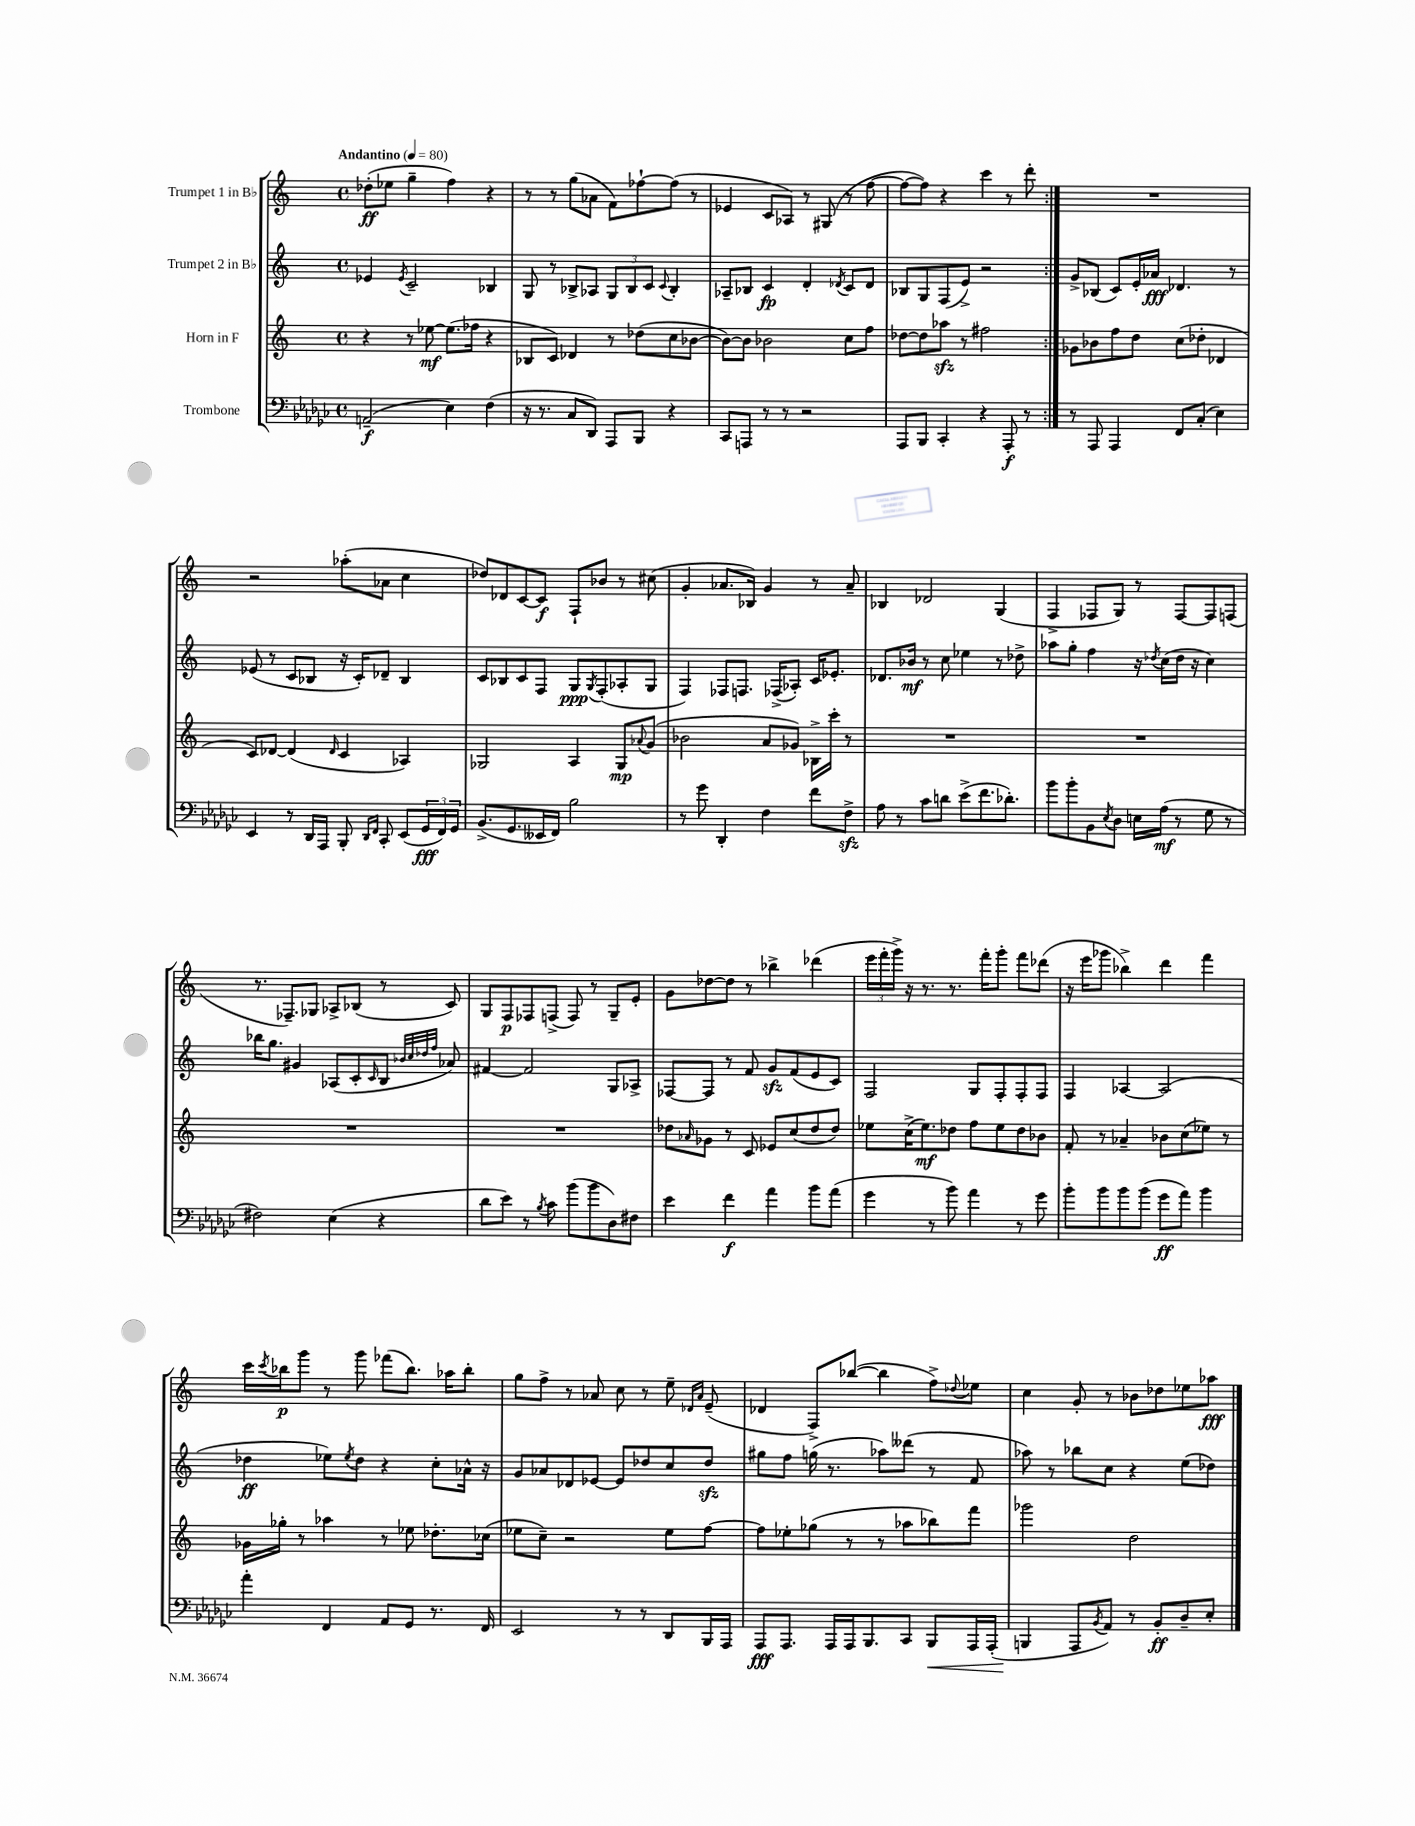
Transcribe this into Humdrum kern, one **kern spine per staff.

**kern	**dynam	**kern	**dynam	**kern	**dynam	**kern	**dynam
*part4	*part4	*part3	*part3	*part2	*part2	*part1	*part1
*staff4	*staff4	*staff3	*staff3	*staff2	*staff2	*staff1	*staff1
*I"Trombone	*	*I"Horn in F	*	*I"Trumpet 2 in B♭	*	*I"Trumpet 1 in B♭	*
*clefF4	*	*clefG2	*	*clefG2	*	*clefG2	*
*k[b-e-a-d-g-c-]	*	*k[]	*	*k[]	*	*k[]	*
*M4/4	*	*M4/4	*	*M4/4	*	*M4/4	*
*met(c)	*	*met(c)	*	*met(c)	*	*met(c)	*
*MM80	*	*MM80	*	*MM80	*	*MM80	*
=1	=1	=1	=1	=1	=1	=1	=1
!	!	!	!	!	!	!LO:TX:a:B:t=Andantino	!
(2AAn~/	f	4r	.	4e-X/	.	(8dd-X'\L	ff
.	.	.	.	.	.	8ee-X\J	.
.	.	.	.	8qe-/	.	.	.
.	.	8r	.	2c~/	.	4gg~\	.
.	.	[8ee-X\	mf	.	.	.	.
4E-\)	.	(8.ee-\L]	.	.	.	4ff\)	.
.	.	16ff-X\Jk	.	.	.	.	.
(4F\	.	4r	.	4B-X/	.	4r	.
=2	=2	=2	=2	=2	=2	=2	=2
16r	.	8B-X/L	.	8G/	.	8r	.
8.r	.	.	.	.	.	.	.
.	.	8c/J)	.	8r	.	8r	.
8C-/L	.	4d-X/	.	8B-X^/L	.	(8gg\L	.
8DD-/J)	.	.	.	8A-X/J	.	8a-X\J	.
8AAA-/L	.	8r	.	12G/L	.	8f\L)	.
.	.	.	.	12B-/	.	.	.
8BBB-/J	.	(8dd-X\L	.	.	.	[8ff-X`\	.
.	.	.	.	12c/J	.	.	.
.	.	.	.	8qqc/	.	.	.
4r	.	8cc\	.	4B-'/	.	(8ff-\J]	.
.	.	[8b-X\J	.	.	.	8r	.
=3	=3	=3	=3	=3	=3	=3	=3
8CC-/L	.	8b-\L_)	.	8A-X~/L	.	4e-X/	.
8AAAn/J	.	8b-\J]	.	8B-X/J	.	.	.
8r	.	2b-X\	.	4c/	fp	8c/L	.
8r	.	.	.	.	.	8A-X/J)	.
2r	.	.	.	4d'/	.	8r	.
.	.	.	.	.	.	(8G#X/	.
.	.	.	.	8qd-X/	.	.	.
.	.	8cc\L	.	8c/L	.	8r	.
.	.	8ff\J	.	8d-/J	.	[8ff\	.
=4	=4	=4	=4	=4	=4	=4	=4
8AAA-/L	.	[8dd-X\L	.	8B-X/L	.	8ff\L_	.
8BBB-/J	.	8dd-\]	.	8G/	.	8ff\J])	.
4CC-'/	.	8aa-Xzz\J	.	(8F/	.	4r	.
.	.	8r	.	8e^/J)	.	.	.
4r	.	2ff#X\	.	2r	.	4ccc\	.
8AAA-'/	f	.	.	.	.	8r	.
8r	.	.	.	.	.	8ddd'\	.
=5:|!	=5:|!	=5:|!	=5:|!	=5:|!	=5:|!	=5:|!	=5:|!
8r	.	8g-X\L	.	8g^/L	.	1r	.
8AAA-/	.	8b-X\	.	(8B-X/J	.	.	.
4AAA-/	.	8ff\	.	8c/L)	.	.	.
.	.	8dd\J	.	16e'/L	.	.	.
.	.	.	.	16a-X/JJ	fff	.	.
8FF/L	.	(8cc\L	.	4.d-X/	.	.	.
(8C-'/J	.	8dd-X'\J	.	.	.	.	.
4E-\)	.	4d-X/	.	.	.	.	.
.	.	.	.	8r	.	.	.
!!LO:LB:g=z
=6	=6	=6	=6	=6	=6	=6	=6
4EE-/	.	8c/L)	.	(8e-X/	.	2r	.
.	.	[8d-X/J	.	8r	.	.	.
8r	.	(4d-/]	.	8c/L	.	.	.
16DD-/LL	.	.	.	8B-X/J	.	.	.
16AAA-/JJ	.	.	.	.	.	.	.
.	.	16qqd-/	.	.	.	.	.
8BBB-'/	.	4c/	.	16r	.	(8aa-X'\L	.
.	.	.	.	16c'/KL)	.	.	.
16qqDD-/LL	.	.	.	.	.	.	.
16qqFF/JJ	.	.	.	.	.	.	.
8CC-'/	.	.	.	8d-X~/J	.	8a-X\J	.
(8EE-/L	.	4A-X/)	.	4B-/	.	4cc\	.
24GG-/L	fff	.	.	.	.	.	.
24FF/)	.	.	.	.	.	.	.
24GG-/JJ	.	.	.	.	.	.	.
=7	=7	=7	=7	=7	=7	=7	=7
(8.BB-^/L	.	2G-X/	.	8c/L	.	8dd-X/L)	.
.	.	.	.	8B-X/	.	8d-X/	.
8.GG-/	.	.	.	.	.	.	.
.	.	.	.	8c/	.	[8c/	.
16EE--X/L	.	.	.	8F/J	.	8c/J]	f
16FF/JJ)	.	.	.	.	.	.	.
2B-\	.	4A/	.	8G/L	ppp	8F`/L	.
.	.	.	.	8qG/	.	.	.
.	.	.	.	(8F'/	.	8b-X/J	.
.	.	8G-/L	mp	8A-X'/	.	8r	.
.	.	8qqa-X/	.	.	.	.	.
.	.	(8g/J	.	8G/J	.	(8cc#X\	.
=8	=8	=8	=8	=8	=8	=8	=8
8r	.	2b-X\	.	4F/)	.	4g'/	.
8g-\	.	.	.	.	.	.	.
4DD-'/	.	.	.	8F-X/L	.	8.a-X/L	.
.	.	.	.	8.Fn/J	.	.	.
.	.	.	.	.	.	16B-X/Jk)	.
4F\	.	8a/L	.	.	.	4g/	.
.	.	.	.	(16F-X^/KL	.	.	.
.	.	8g-X/J)	.	8A-X'/J)	.	.	.
8f\L	.	16B-X^\LL	.	16c/KL	.	8r	.
.	.	16ccc'\JJ	.	8.e-X'/J	.	.	.
8Fzz^\J	.	8r	.	.	.	8a-~/	.
=9	=9	=9	=9	=9	=9	=9	=9
8A-\	.	1r	.	8.d-X/L	.	4B-X/	.
8r	.	.	.	.	.	.	.
.	.	.	.	16b-X/Jk	mf	.	.
8c-\L	.	.	.	8r	.	2d-X/	.
8dn\J	.	.	.	8cc\	.	.	.
(8e-^\L	.	.	.	4ee-X\	.	.	.
8.f\	.	.	.	.	.	.	.
.	.	.	.	8r	.	(4G/	.
8.d-X'\J)	.	.	.	.	.	.	.
.	.	.	.	8dd-X^\	.	.	.
=10	=10	=10	=10	=10	=10	=10	=10
8b-\L	.	1r	.	8aa-X\L	.	4F^/	.
8b-'\	.	.	.	8gg'\J	.	.	.
8BB-\	.	.	.	4ff\	.	8F-X/L	.
8qE-/	.	.	.	.	.	.	.
8D-\J	.	.	.	.	.	8G/J)	.
16En\LL	.	.	.	16r	.	8r	.
.	.	.	.	8qdd-X/	.	.	.
(16A-\JJ	mf	.	.	(16cc\LL	.	.	.
8r	.	.	.	16dd-\JJ	.	[8F-/L	.
.	.	.	.	16r	.	.	.
8G-\	.	.	.	4cc\)	.	8F-/]	.
8r	.	.	.	.	.	(8Fn/J	.
!!LO:LB:g=z
=11	=11	=11	=11	=11	=11	=11	=11
2F#X\)	.	1r	.	16bb-X\KL	.	8.r	.
.	.	.	.	8.gg\J	.	.	.
.	.	.	.	.	.	8.F-X~/L)	.
.	.	.	.	4g#X/	.	.	.
.	.	.	.	.	.	8G-X/J	.
(4E-\	.	.	.	(8A-X/L	.	8A-X^/L	.
.	.	.	.	8c'/	.	(8B-X/J	.
.	.	.	.	16qqc/	.	.	.
4r	.	.	.	8B/J	.	8r	.
.	.	.	.	32qqb-X/LLL	.	.	.
.	.	.	.	32qqcc/	.	.	.
.	.	.	.	32qqdd-X/	.	.	.
.	.	.	.	32qqff/JJJ	.	.	.
.	.	.	.	8a-X/)	.	8c/)	.
=12	=12	=12	=12	=12	=12	=12	=12
8d-\L	.	1r	.	[4f#X/	.	8G/L	.
8e-\J)	.	.	.	.	.	8F/	p
8r	.	.	.	2f#/]	.	8F-X/	.
8qB-/	.	.	.	.	.	.	.
8c-\	.	.	.	.	.	(8Fn^/J	.
(8b-\L	.	.	.	.	.	8F/)	.
8b-\	.	.	.	.	.	8r	.
8D-\)	.	.	.	8G/L	.	8G~/L	.
8F#X\J	.	.	.	8A-X^/J	.	8e'/J	.
=13	=13	=13	=13	=13	=13	=13	=13
4e-\	.	8dd-X\L	.	[8F-X/L	.	8g\L	.
.	.	16qqa-X/	.	.	.	.	.
.	.	8g-X\J	.	8F-/J]	.	[8dd-X\	.
4f\	f	8r	.	8r	.	8dd-\J]	.
.	.	8c/	.	8f/	.	8r	.
4a-\	.	8e-X/L	.	8gzz/L	.	4bb-X^\	.
.	.	(8cc/	.	(8f/	.	.	.
8b-\L	.	8dd-/	.	8e/	.	(4ddd-X\	.
(8a-\J	.	8dd-/J)	.	8c/J)	.	.	.
=14	=14	=14	=14	=14	=14	=14	=14
4g-\	.	8ee-X\L	.	2F/	.	24eee\LL	.
.	.	.	.	.	.	24fff'\	.
.	.	.	.	.	.	24ggg^\JJ)	.
.	.	(16cc^\K	.	.	.	16r	.
.	.	8.ee-\)	mf	.	.	8.r	.
8r	.	.	.	.	.	.	.
8b-\)	.	8dd-X\J	.	.	.	8.r	.
4a-\	.	8ff\L	.	8G/L	.	.	.
.	.	.	.	.	.	16fff'\KL	.
.	.	8ee-\	.	8F'/	.	8ggg'\J	.
8r	.	8dd-\	.	8F'/	.	8fff\L	.
8g-\	.	8b-X\J	.	8F/J	.	(8ddd-X\J	.
=15	=15	=15	=15	=15	=15	=15	=15
8b-'\L	.	8f'/	.	4F/	.	16r	.
.	.	.	.	.	.	16eee\KL	.
8b-\	.	8r	.	.	.	8ggg-X\J	.
8b-\	.	4a-X~/	.	[4A-X/	.	4bb-X^\)	.
(8b-\J	.	.	.	.	.	.	.
8g-\L	ff	8b-X\L	.	(2A-/]	.	4ddd\	.
8a-\J)	.	(8cc\	.	.	.	.	.
4b-\	.	8ee-X\J)	.	.	.	4fff\	.
.	.	8r	.	.	.	.	.
!!LO:LB:g=z
=16	=16	=16	=16	=16	=16	=16	=16
4a-'\	.	16g-X\LL	.	4dd-X\	ff	16ccc\LL	.
.	.	.	.	.	.	8qccc/	.
.	.	16gg-X'\JJ	.	.	.	16bb-X\J	p
.	.	8r	.	.	.	8ggg\J	.
4FF/	.	4aa-X\	.	8ee-X\L)	.	8r	.
.	.	.	.	8qee-/	.	.	.
.	.	.	.	8dd-\J	.	8ggg\	.
8AA-/L	.	8r	.	4r	.	(8fff-X\L	.
8GG-/J	.	8ee-X\	.	.	.	8.bb-\J)	.
8.r	.	8.dd-X'\L	.	8cc'\L	.	.	.
.	.	.	.	.	.	16aa-X\KL	.
.	.	.	.	16a-X^^\Jk	.	8bb-'\J	.
16FF/	.	(16cc-X\Jk	.	16r	.	.	.
=17	=17	=17	=17	=17	=17	=17	=17
2EE-/	.	8ee-X\L	.	8g/L	.	8gg\L	.
.	.	8cc~\J)	.	8a-X/	.	8ff^\J	.
.	.	2r	.	8d-X/	.	8r	.
.	.	.	.	[8e-X/J	.	8a-X/	.
8r	.	.	.	8e-/L]	.	8cc\	.
8r	.	.	.	8dd-X/	.	8r	.
8DD-/L	.	8ee-\L	.	8cc/	.	8ee~\	.
.	.	.	.	.	.	16qqd-X/LL	.
.	.	.	.	.	.	16qqa-/JJ	.
16BBB-/L	.	[8ff\J	.	8dd-zz/J	.	(8e~/	.
16AAA-/JJ	.	.	.	.	.	.	.
=18	=18	=18	=18	=18	=18	=18	=18
8AAA-/L	fff	8ff\L]	.	8gg#X\L	.	4d-X/	.
8.AAA-/J	.	8ee-X'\	.	8ff\J	.	.	.
.	.	(8gg-X\J	.	(16ggn\	.	8F^/L)	.
16AAA-/LL	.	.	.	8.r	.	.	.
16AAA-/J	.	8r	.	.	.	([8bb-X/J	.
8.BBB-/	.	.	.	.	.	.	.
.	.	8r	.	8aa-X\L)	.	4bb-\]	.
8CC-/J	.	8aa-X\L	.	(8ddd--X\J	.	.	.
!	!LO:HP:b	!	!	!	!	!	!
8BBB-/L	<	8bb-X\)	.	8r	.	8ff^\L)	.
.	.	.	.	.	.	8qqdd-X/	.
16AAA-/L	.	8fff\J	.	8f/	.	8ee-X\J	.
(16AAA-'/JJ	.	.	.	.	.	.	.
=19	=19	=19	=19	=19	=19	=19	=19
4BBBn/	.	2ggg-X\	.	8aa-X\)	.	4cc\	.
.	.	.	.	8r	.	.	.
8AAA-/L	[	.	.	8bb-X\L	.	8g'/	.
8qBB-/	.	.	.	.	.	.	.
8AA-/J)	.	.	.	8cc\J	.	8r	.
8r	.	2dd\	.	4r	.	8b-X\L	.
8BB-'/L	ff	.	.	.	.	8dd-X\	.
8D-~/	.	.	.	(8ee\L	.	8ee-X\	.
8E-'/J	.	.	.	8dd-X\J)	.	8aa-X\J	fff
==	==	==	==	==	==	==	==
*-	*-	*-	*-	*-	*-	*-	*-
